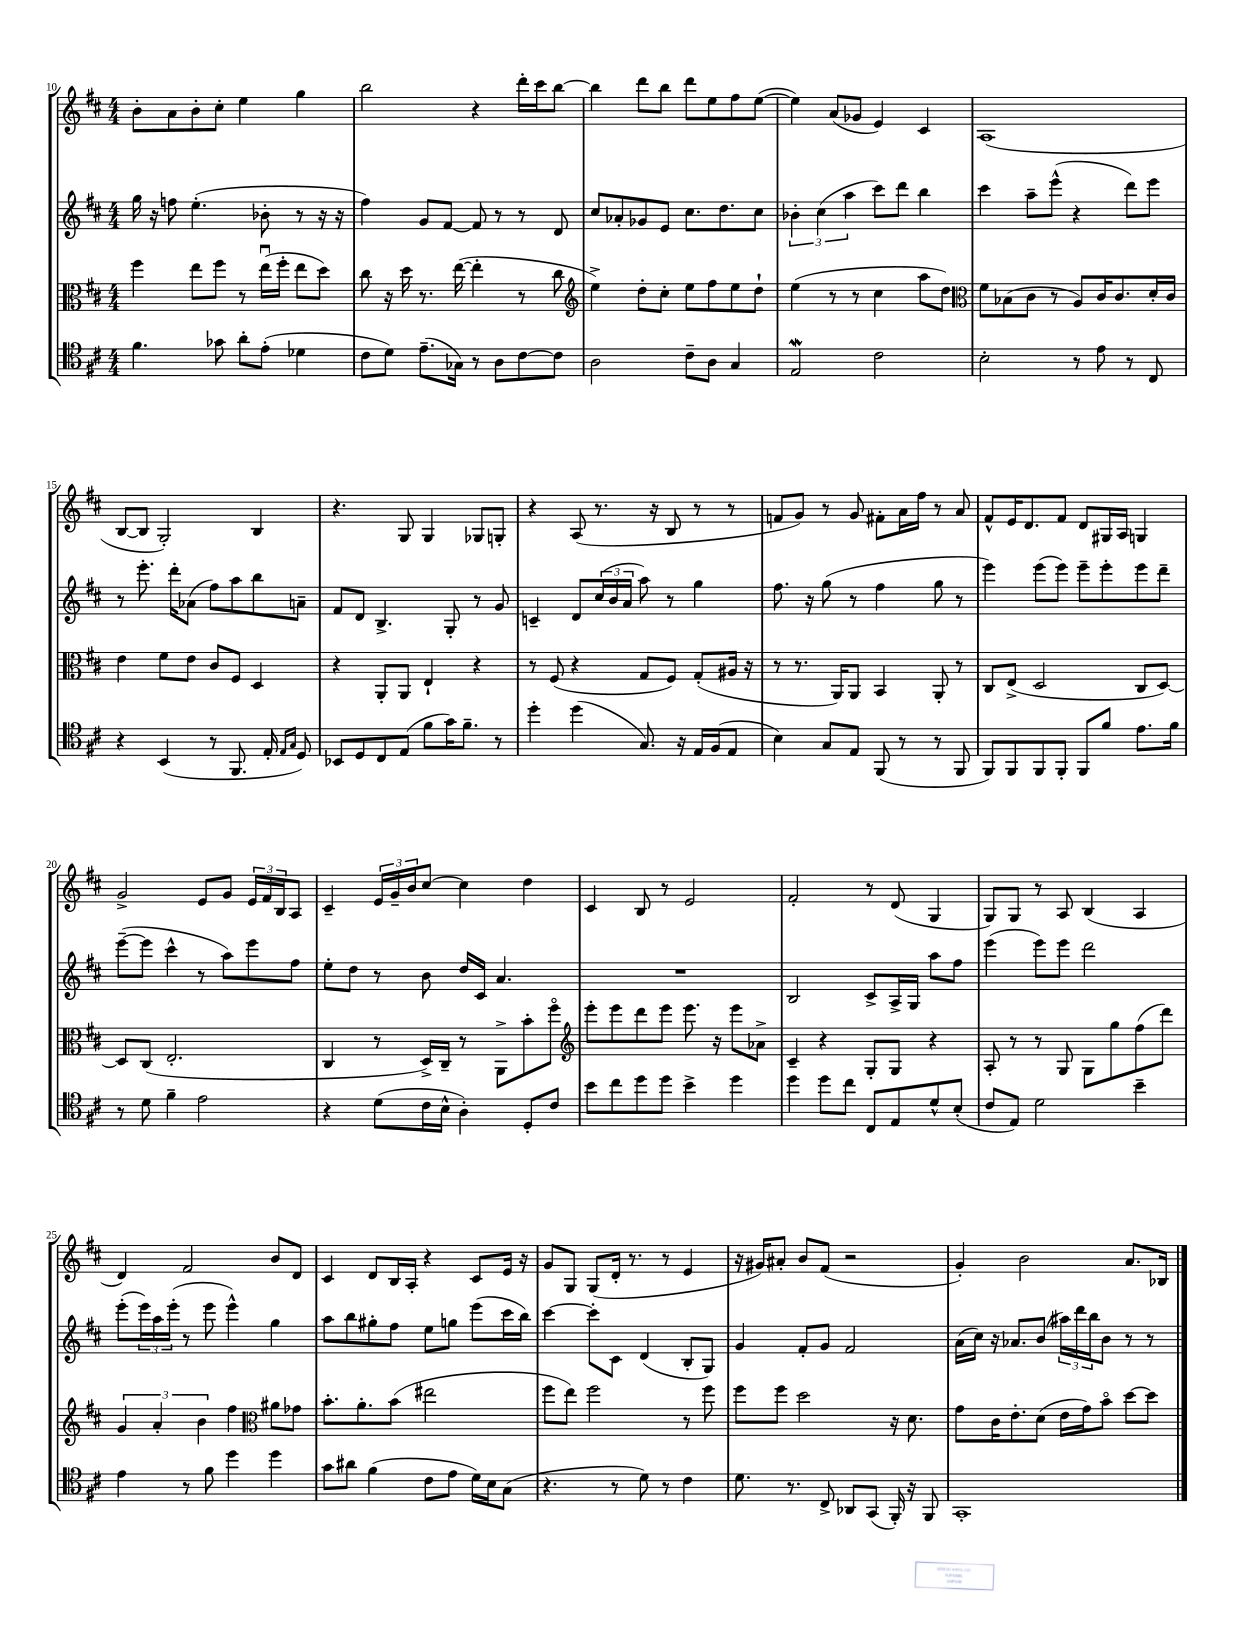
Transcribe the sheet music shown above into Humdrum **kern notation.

**kern	**kern	**kern	**kern
*staff4	*staff3	*staff2	*staff1
*clefC4	*clefC3	*clefG2	*clefG2
*k[f#c#]	*k[f#c#]	*k[f#c#]	*k[f#c#]
*M4/4	*M4/4	*M4/4	*M4/4
4.f#	4ff#	16gg	8b'
.	.	16r	.
.	.	8ff	8a
.	8ee	(4.ee'	8b'
8g-	8ff#	.	8cc#'
8a'	8r	.	4ee
(8e'	(16eeu	8b-'	.
.	16ff#'	.	.
4d-	8ee	8r	4gg
.	8dd)	16r	.
.	.	16r	.
=	=	=	=
8c#	8cc#	4ff#)	2bb
8d)	16r	.	.
.	16dd	.	.
(8.e~	8.r	8g	.
.	.	[8f#	.
16G-)	([16ee	.	.
8r	4ee']	8f#]	4r
8A	.	8r	.
[8c#	8r	8r	16ddd'
.	.	.	16ccc#
8c#]	8cc#	8d	[8bb
=	=	=	=
*	*clefG2	*	*
2A	4ee^)	8cc#	4bb]
.	.	8a-'	.
.	8dd'	8g-	8ddd
.	8cc#'	8e	8bb
8c#~	8ee	8.cc#	8ddd
8A	8ff#	.	8ee
.	.	8.dd	.
4G	8ee	.	8ff#
.	8dd`	8cc#	([8ee
=	=	=	=
2E	(4ee	6b-'	4ee])
.	.	(6cc#	.
.	8r	.	(8a
.	.	6aa	.
.	8r	.	8g-
2c#	4cc#	8ccc#)	4e)
.	.	8ddd	.
.	8aa	4bb	4c#
.	8dd)	.	.
=	=	=	=
*	*clefC3	*	*
2B'	8f#	4ccc#	(1A
.	(8B-	.	.
.	8c#	8aa~	.
.	8r	(8eee^^	.
8r	8A)	4r	.
8e	16c#	.	.
.	8.c#	.	.
8r	.	8ddd)	.
8C#	16d'	8eee	.
.	16c#	.	.
=	=	=	=
4r	4e	8r	[8B
.	.	8.eee'	8B]
(4BB	8f#	.	2G')
.	.	16ddd'	.
.	8e	(8a-	.
8r	8c#	8ff#)	.
8.FF#	8F#	8aa	.
.	4D	8bb	4B
16E'	.	.	.
16qqE	.	.	.
16qqG	.	.	.
8D)	.	8a~	.
=	=	=	=
8BB-	4r	8f#	4.r
8D	.	8d	.
8C#	8AA'	4.B^	.
(8E	8AA	.	8G
8f#	4E`	.	4G
16g)	.	8G'	.
8.f#~	.	.	.
.	4r	8r	8G-
8r	.	8g	8G'
=	=	=	=
4dd'	8r	4c~	4r
.	(8F#	.	.
(4dd	4r	8d	(8A
.	.	(24cc#	8.r
.	.	24b	.
.	.	24a	.
8.G)	8G	8aa)	.
.	.	.	16r
.	8F#)	8r	8B
16r	.	.	.
16E	(8G'	4gg	8r
(16F#	.	.	.
8E	16A#	.	8r
.	16r	.	.
=	=	=	=
4B)	8r	8.ff#	8f
.	8.r	.	8g)
.	.	16r	.
8G	.	(8gg	8r
.	16AA)	.	.
8E	8AA	8r	8g
(8FF#	4BB	4ff#	8f#'
8r	.	.	16a
.	.	.	16ff#
8r	8AA'	8gg	8r
8FF#	8r	8r	8a
=	=	=	=
8FF#)	8C#	4eee)	8f#^^
8FF#	(8E^	.	16e
.	.	.	8.d
8FF#	2D	(8eee	.
8FF#'	.	8eee)	8f#
8FF#	.	8eee~	8d
8f#	.	8eee'	16G#
.	.	.	16A
8.e	8C#	8eee	4G
.	[8D)	8ddd~	.
16f#	.	.	.
=	=	=	=
8r	8D]	([8eee~	2g^
8d	(8C#	8eee]	.
4f#~	2.E'	4ccc#^^	.
2e	.	8r	8e
.	.	8aa)	8g
.	.	8eee	24e
.	.	.	24f#
.	.	.	24B
.	.	8ff#	8A
=	=	=	=
4r	4C#	8ee'	4c#~
.	.	8dd	.
(8d	8r	8r	24e
.	.	.	24g~
.	.	.	24b
16c#	16D^)	8b	[8cc#
16B^^	16C#~	.	.
4A')	8r	16dd	4cc#]
.	.	16c#	.
.	8AA^	4.a	.
8D'	8b'	.	4dd
8c#	8ff#o	.	.
=	=	=	=
*	*clefG2	*	*
8b	8eee'	1r	4c#
8cc#	8eee	.	.
8dd	8ddd	.	8B
8dd	8eee	.	8r
4b^	8.eee	.	2e
.	16r	.	.
4dd	8eee	.	.
.	8a-^	.	.
=	=	=	=
4dd	4c#~	2B	2f#'
8dd	4r	.	.
8cc#	.	.	.
8C#	8G'	8c#^	8r
8E	8G	16A^	(8d
.	.	16G	.
8d^^	4r	8aa	4G
(8B'	.	8ff#	.
=	=	=	=
8c#	8A'	(4eee	8G)
8E)	8r	.	8G
2d	8r	8eee)	8r
.	8G	8eee	8A
.	8G	2ddd	(4B
.	8gg	.	.
4b~	(8ff#	.	4A
.	8ddd)	.	.
=	=	=	=
4e	6g	(8eee'	4d)
.	.	24eee)	.
.	6a'	24aa	.
.	.	(24eee'	.
8r	.	8r	2f#
.	6b	.	.
8f#	.	8eee	.
4dd	4ff#	4eee^^)	.
*	*clefC3	*	*
4dd	8a#	4gg	8b
.	8g-	.	8d
=	=	=	=
8g	8.b'	8aa	4c#
8a#	.	8bb	.
.	8.a'	.	.
(4f#	.	8gg#'	8d
.	(8b	8ff#	16B
.	.	.	16A'
8c#	2ee#	8ee	4r
8e	.	8gg	.
16d)	.	(8eee	8c#
16B	.	.	.
(8G	.	16ccc#	16e
.	.	16bb)	16r
=	=	=	=
4.r	8ff#	[4ccc#	8g
.	8ee)	.	8G
.	2ff#	8ccc#']	(8G
8r	.	8c#	16d'
.	.	.	8.r
8d)	.	(4d	.
8r	.	.	8r
4c#	8r	8B'	4e
.	8ff#	8G)	.
=	=	=	=
8.d	8ff#	4g	16r
.	.	.	16g#)
.	8ff#	.	8a#'
8.r	.	.	.
.	2dd	8f#'	8b
8C#^	.	8g	(8f#
8AA-	.	2f#	2r
(8GG	.	.	.
16FF#')	16r	.	.
16r	8.d	.	.
8FF#	.	.	.
=	=	=	=
1GG'	8g	(16a	4g')
.	.	16cc#)	.
.	16c#	16r	.
.	8.e'	8.a-	.
.	.	.	2b
.	(8d	(8b	.
.	16e	24aa#)	.
.	.	24ddd	.
.	16g)	.	.
.	.	24bb	.
.	8bo	8b	.
.	[8dd	8r	8.a
.	8dd]	8r	.
.	.	.	16B-
==	==	==	==
*-	*-	*-	*-
